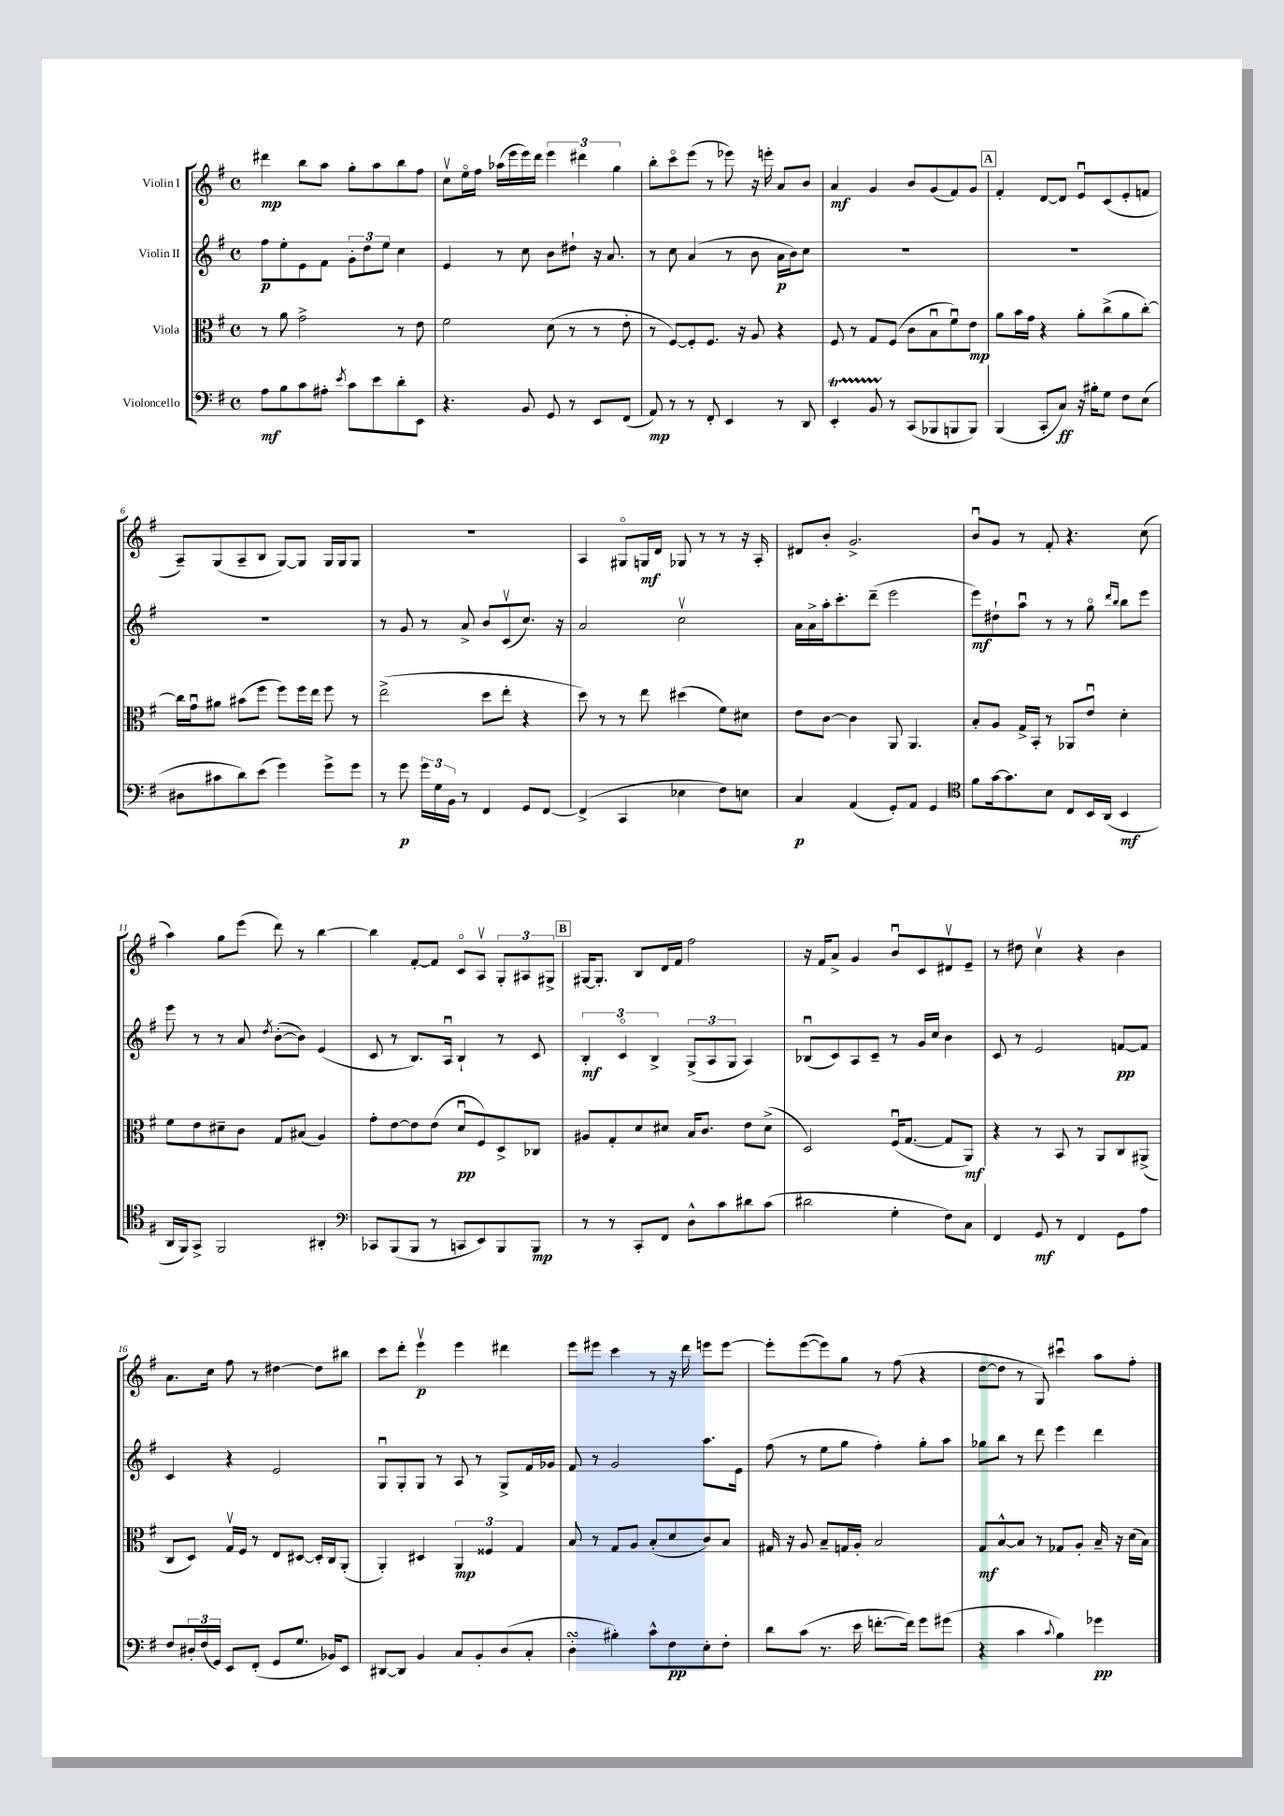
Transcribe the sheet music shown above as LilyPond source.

<<
\new StaffGroup <<
\new Staff = "s0" \with { instrumentName = "Violin I" } {
    \clef treble \key g \major \defaultTimeSignature \time 4/4
    dis'''4\mp b''8 a''8 g''8-. a''8 b''8 fis''8 |
    c''8\upbow e''16\flageolet fis''16 aes''16( e'''16 e'''16) d'''16 \tuplet 3/2 { e'''4 dis'''4 g''4 } |
    b''8-. c'''8\flageolet e'''8( r8 ees'''8) r16 e'''16-. a'8 b'8 |
    a'4\mf g'4 b'8 g'8( fis'8) g'8 |
    \mark \markup { \box "A" } fis'4-. d'8~ d'8 e'8\downbow c'8( e'8-. f'8 |
    a8--) g8( a8-- b8 g8~) g8 g16 g16 g8 |
    R1 |
    a4 gis8\flageolet g16\mf d'16 ges8 r8 r8 r16 a16-. |
    dis'8 b'8-. g'2.-> |
    b'8\downbow g'8 r8 fis'8-. r4. c''8( |
    a''4) g''8 e'''8( d'''8) r8 b''4~ |
    b''4 fis'8~-. fis'8 c'8\flageolet a8\upbow \tuplet 3/2 { g8-. ais8 gis8-> } |
    \mark \markup { \box "B" } gis16~ gis8.-. b8 d'16 fis'16 fis''2 |
    r16 fis'16 a'8-> g'4 b'8\downbow c'8 dis'8\upbow e'8-- |
    r8 dis''8 c''4\upbow r4 b'4 |
    a'8. c''16 fis''8 r8 dis''4~ dis''8 bis''8 |
    c'''8 d'''8-. e'''4\upbow\p e'''4 dis'''4 |
    e'''8 eis'''8 c'''4 r8 r16 d'''16 e'''8 e'''8~ |
    e'''8-. e'''8~( e'''8) g''8 r8 fis''8( r4 |
    d''8~ d''8 r8 g8) cis'''4\downbow a''8 fis''8-. \bar "|." |
}
\new Staff = "s1" \with { instrumentName = "Violin II" } {
    \clef treble \key g \major \defaultTimeSignature \time 4/4
    fis''8\p e''8-. e'8 fis'8 \tuplet 3/2 { g'8-. d''8 e''8 } c''4 |
    e'4 r8 c''8 b'8 dis''8-! r16 a'8. |
    r8 c''8 a'4( r8 b'8 a'16\p b'16) c''8 |
    R1 |
    \mark \markup { \box "A" } R1 |
    R1 |
    r8 g'8 r8 a'8-> b'8 c'8\upbow( c''8.) r16 |
    a'2 c''2\upbow |
    a'16 a'16-> a''16-. c'''8.-. d'''8--( e'''2 |
    e'''8\mf) dis''8-! a''8\downbow r8 r8 g''8\flageolet \grace { d'''16 b''16 } b''8 e'''8 |
    e'''8 r8 r8 a'8 \acciaccatura { d''8 } b'8~-.( b'8) e'4( |
    c'8 r8 b8.) a16\downbow b4-! r8 c'8 |
    \mark \markup { \box "B" } \tuplet 3/2 { b4-.\mf c'4\flageolet b4-> } \tuplet 3/2 { g8->( a8 g8 } a4) |
    bes8\downbow( c'8) a8 c'8-- r8 g'16 c''16 b'4 |
    c'8 r8 e'2 f'8~\pp f'8 |
    c'4 r4 e'2 |
    g8\downbow g8-. g8 r8 a8 r8 g8-> fis'16 ges'16 |
    fis'8 r8 g'2 a''8. e'16 |
    fis''8( r8 e''8 g''8 fis''4-.) g''8-. a''8 |
    ges''8 b''8 r8 d'''8 e'''4 d'''4 \bar "|." |
}
\new Staff = "s2" \with { instrumentName = "Viola" } {
    \clef alto \key g \major \defaultTimeSignature \time 4/4
    r8 a'8 g'2-> r8 e'8 |
    fis'2 d'8( r8 r8 e'8-. |
    r8 fis8~) fis8-. fis8. r16 a8 r4 |
    fis8 r8 g8 fis8( c'8 b8\downbow fis'8\downbow) e'8\mp |
    \mark \markup { \box "A" } a'8 b'16 g'16 r4 a'8-. c''8->( a'8 c''8~-.) |
    c''16 g'16\downbow ais'8 bis'8( fis''8 fis''8) fis''16 e''16 fis''8 r8 |
    e''2->( d''8 e''8-. r4 |
    d''8) r8 r8 e''8 dis''4( fis'8) dis'8 |
    e'8 c'8~ c'4 a,8 a,4. |
    b8-. a8 g16-> b,16-. r8 aes,8 e'8\downbow d'4-. |
    fis'8 e'8 dis'8-- c'8 g8 bis8( a4) |
    g'8-. e'8~ e'8 e'8( d'8\downbow\pp fis8) d8-> ces8 |
    \mark \markup { \box "B" } ais8 g8-. d'8 dis'8 b16 c'8. e'8 dis'8->( |
    d2) fis16\downbow( g8.~ g8 a,8\mf) |
    r4 r8 b,8 r8 a,8 c8 ais,8->( |
    c8 d8) g16\upbow fis16 r8 e8 dis8~ dis16-. c16 a,8-.( |
    a,4-.) dis4 \tuplet 3/2 { a,4\mp fisis4 g4 } |
    b8 r8 g8 a8 b8-.( d'8 c'8) b8 |
    gis16 r16 a8 b8-- g16 a16-. b2 |
    g8\mf b8~-^ b8 r8 ges8 a8-. b16-- r16 d'16( b16) \bar "|." |
}
\new Staff = "s3" \with { instrumentName = "Violoncello" } {
    \clef bass \key g \major \defaultTimeSignature \time 4/4
    a8\mf b8 c'8 ais8-. \acciaccatura { e'8 } c'8 e'8 d'8-. e,8 |
    r4. b,8 g,8 r8 e,8 fis,8( |
    a,8\mp) r8 r8 fis,8-. e,4 r8 d,8 |
    e,4-.\startTrillSpan b,8 r8\stopTrillSpan c,8( bes,,8 b,,8 b,,8) |
    \mark \markup { \box "A" } b,,4( c,8-. c8\ff) r16 bis16-. g8 fis8 e8( |
    dis8 cis'8 d'8) e'8( g'4) g'8-> g'8 |
    r8 g'8\p \tuplet 3/2 { g'16 g16 b,16 } r8 fis,4 g,8 fis,8~ |
    fis,4->( c,4 ees4 fis8) e8 |
    c4\p a,4( g,8-.) a,8 g,4 |
    \clef tenor fis'8 g'16~ g'8. b8 c8 b,16 a,16( b,4\mf |
    a,16 fis,16) g,8-> fis,2 ais,4-. |
    \clef bass ces,8 b,,8( b,,8 r8 c,8 e,8) b,,8 b,,8\mp |
    \mark \markup { \box "B" } r8 r8 c,8-. fis,8 d8-^ c'8 dis'8 c'8( |
    dis'2 g4-. fis8) c8 |
    fis,4 g,8\mf r8 fis,4 g,8 a8 |
    fis8 \tuplet 3/2 { dis16-. fis16( g,16) } e,8 fis,8-.( g,8 g8. bes,16) e,8 |
    dis,8~ dis,8 b,4 c8 b,8-. d8( c8-. |
    d4-.\turn bis4-.) c'8-^ fis8\pp e8-. fis8-. |
    d'8 c'8( r8. e'16 f'8.~-. f'16) g'8 gis'8( |
    r4 c'4 \appoggiatura { c'8 } b4) ges'4\pp \bar "|." |
}
>>
>>
